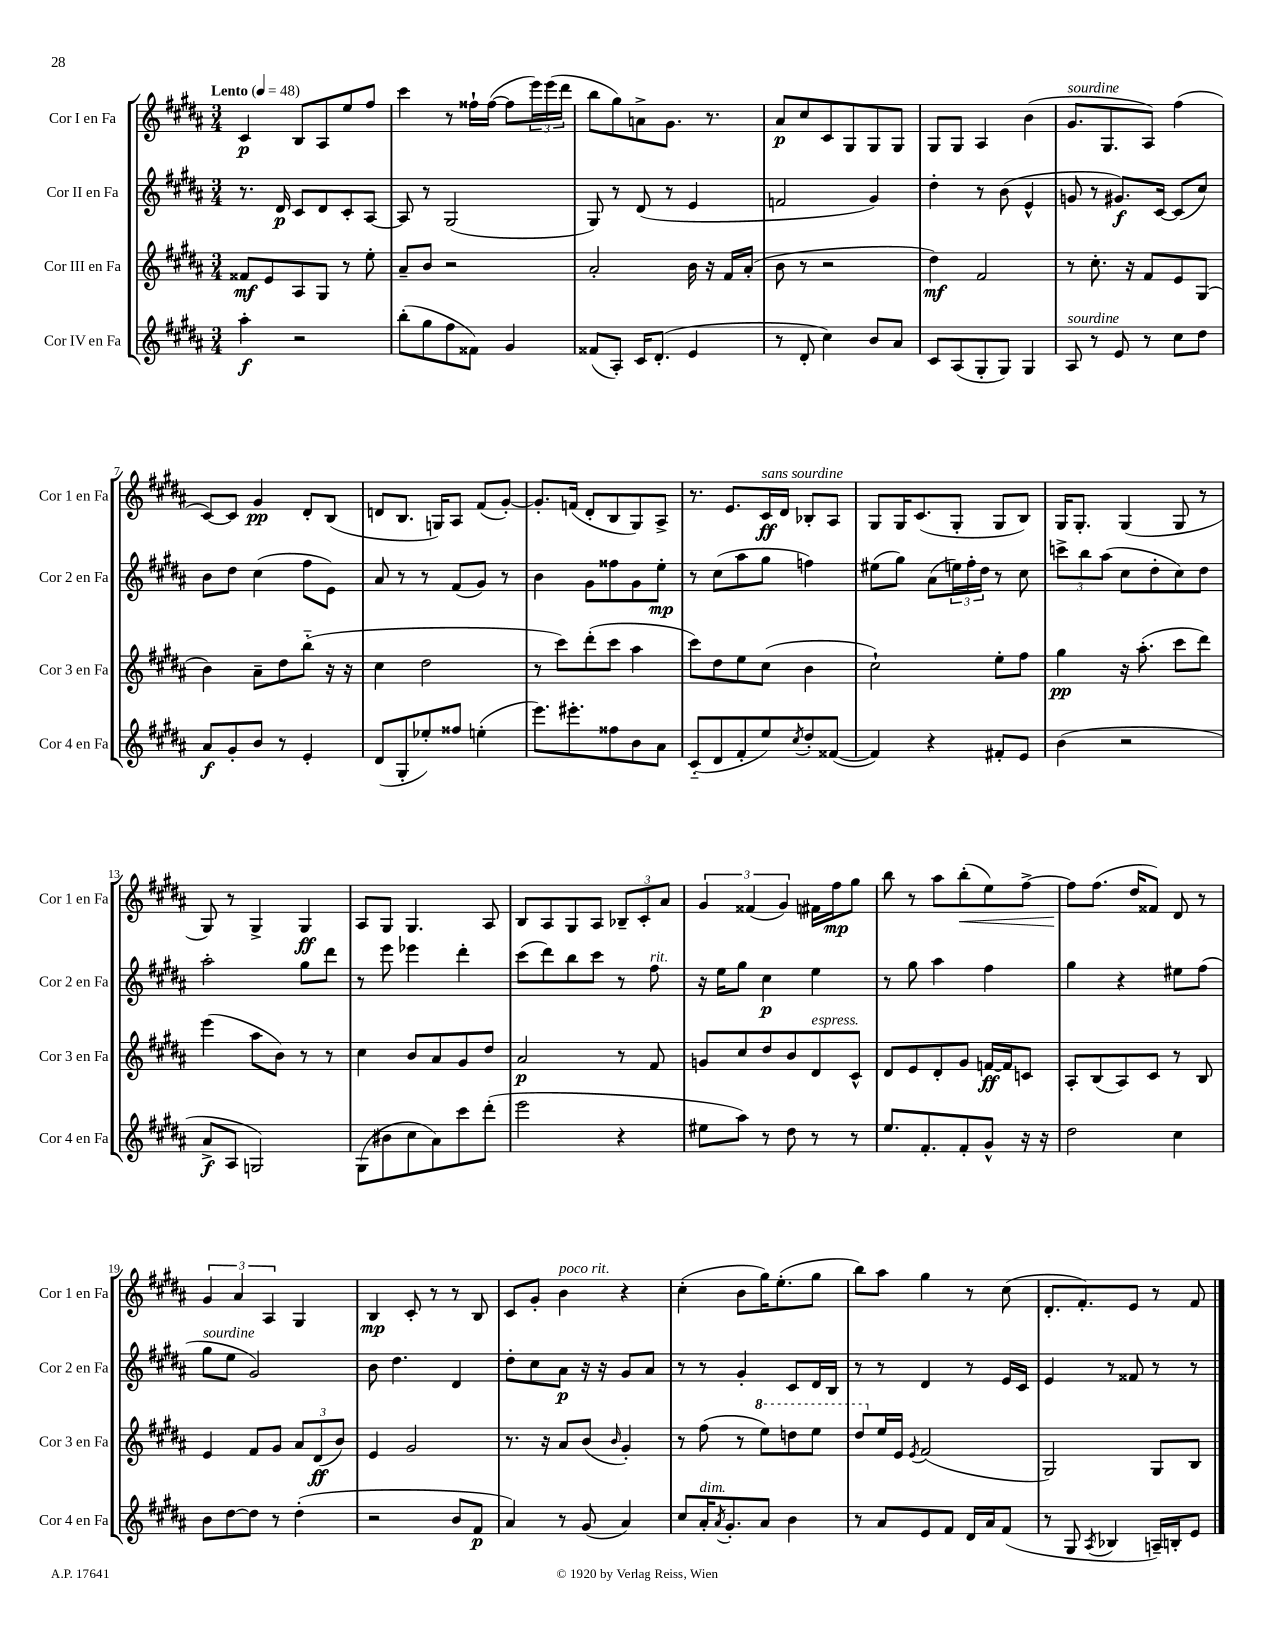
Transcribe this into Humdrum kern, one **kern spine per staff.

**kern	**kern	**kern	**kern
*staff4	*staff3	*staff2	*staff1
*clefG2	*clefG2	*clefG2	*clefG2
*k[f#c#g#d#a#]	*k[f#c#g#d#a#]	*k[f#c#g#d#a#]	*k[f#c#g#d#a#]
*M3/4	*M3/4	*M3/4	*M3/4
*MM48	*MM48	*MM48	*MM48
4aa#'	8f##	8.r	4c#
.	8e	.	.
.	.	16d#	.
2r	8A#	8c#	8B
.	8G#	8d#	8A#
.	8r	8c#'	8ee
.	8ee'	[8A#	8ff#
=	=	=	=
(8bb'	8a#~	8A#]	4ccc#
8gg#	8b	8r	.
8ff#	2r	(2G#	8r
8f##)	.	.	16ff##`
.	.	.	([16ff##
4g#	.	.	8ff##]
.	.	.	24eee)
.	.	.	(24eee
.	.	.	24ddd#
=	=	=	=
(8f##	2a#'	8G#)	8bb
8A#')	.	8r	8gg#)
16c#	.	(8d#	8a^
(8.d#'	.	.	.
.	.	8r	8.g#
4e	16b	4e	.
.	16r	.	8.r
.	16f#	.	.
.	(16a#'	.	.
=	=	=	=
8r	8b	2f	8a#
8d#'	8r	.	8cc#
4cc#)	2r	.	8c#
.	.	.	8G#
8b	.	4g#)	8G#
8a#	.	.	8G#
=	=	=	=
8c#	4dd#)	4dd#'	8G#
(8A#	.	.	8G#
8G#'	2f#	8r	4A#
8G#)	.	(8b	.
4G#	.	4e^^	(4b
=	=	=	=
8A#	8r	8g	8.g#
8r	8.cc#'	8r	.
.	.	.	8.G#
8e	.	8.g#)	.
.	16r	.	.
8r	8f#	.	8A#)
.	.	[16c#	.
8cc#	8e	(8c#]	(4ff#
8dd#	(8G#	8cc#)	.
=	=	=	=
8a#	4b)	8b	[8c#)
8g#'	.	8dd#	8c#]
8b	8a#~	(4cc#	4g#
8r	8dd#	.	.
4e'	(8bb'~	8ff#	8d#'
.	16r	8e)	(8B
.	16r	.	.
=	=	=	=
(8d#	4cc#	8a#	8d
8G#'	.	8r	8.B
8ee-')	2dd#	8r	.
.	.	.	16G)
8ff##	.	(8f#	8A#
(4ee'	.	8g#)	(8f#
.	.	8r	[8g#')
=	=	=	=
8.eee)	8r	4b	8.g#']
.	8ccc#)	.	.
8.eee#'	.	.	(16f
.	(8ddd#'	8g#	8d#'
8ff##	8ccc#	8ff##	8B
8b	4aa#	8g#	8G#)
8a#	.	8ee'	8A#^
=	=	=	=
(8c#'~	8ccc#)	8r	8.r
8d#	8dd#	(8cc#	.
.	.	.	8.e
8f#'	8ee	8aa#	.
8ee)	(8cc#	8gg#	16c#
.	.	.	16d#
8qcc#	.	.	.
8dd#'	4b	4ff)	8B-'
([8f##	.	.	8A#
=	=	=	=
4f##])	2cc#`)	(8ee#	8G#
.	.	8gg#)	16G#
.	.	.	(8.c#
4r	.	(8a#	.
.	.	24ee)	8G#'
.	.	24ff#'	.
.	.	24dd#	.
8f#'	8ee'	8r	8G#
8e	8ff#	8cc#	8B)
=	=	=	=
(4b	4gg#	12ccc^	16G#
.	.	.	8.G#'
.	.	12bb	.
.	.	(12aa#	.
2r	16r	8cc#	(4G#
.	(8.aa#'	.	.
.	.	8dd#'	.
.	8ccc#	8cc#)	8G#
.	8ddd#)	8dd#	8r
=	=	=	=
8a#^	(4eee	2aa#'	8G#)
8A#	.	.	8r
2G)	8aa#	.	4G#^
.	8b)	.	.
.	8r	8gg#	4G#
.	8r	8ddd#	.
=	=	=	=
(8G#	4cc#	8r	8A#
8b#	.	8eee	8G#
8cc#	8b	4eee-	4.G#
8a#)	8a#	.	.
8ccc#	8g#	4ddd#'	.
(8ddd#'	8dd#	.	8A#
=	=	=	=
2eee	2a#	(8ccc#	8B
.	.	8ddd#)	8A#
.	.	8bb	8G#
.	.	8ccc#	8A#
4r	8r	8r	12B-~
.	.	.	12c#'
.	8f#	8ff#	.
.	.	.	12a#
=	=	=	=
8ee#	8g	16r	6g#
.	.	16ee	.
8aa#)	8cc#	8gg#	.
.	.	.	(6f##
8r	8dd#	4cc#	.
.	.	.	6g#)
8dd#	8b	.	.
8r	8d#	4ee	16f#
.	.	.	16ff#
8r	8c#^^	.	8gg#
=	=	=	=
8.ee	8d#	8r	8bb
.	8e	8gg#	8r
8.f#'	.	.	.
.	8d#'	4aa#	8aa#
8f#'	8g#	.	(8bb'
8g#^^	[16f	4ff#	8ee)
.	16f]	.	.
16r	8c	.	[8ff#^
16r	.	.	.
=	=	=	=
2dd#	8A#'	4gg#	8ff#]
.	(8B	.	(8.ff#
.	8A#)	4r	.
.	.	.	16dd#
.	8c#	.	8f##)
4cc#	8r	8ee#	8d#
.	8B	(8ff#	8r
=	=	=	=
8b	4e	8gg#	6g#
[8dd#	.	8ee	.
.	.	.	6a#
8dd#]	8f#	2g#)	.
.	.	.	6A#
8r	8g#	.	.
(4dd#'	12a#	.	4G#
.	(12d#	.	.
.	12b)	.	.
=	=	=	=
2r	4e	8b	4B
.	.	4.dd#	.
.	2g#	.	8c#'
.	.	.	8r
8b	.	4d#	8r
8f#	.	.	8B
=	=	=	=
4a#)	8.r	8dd#'	8c#
.	.	8cc#	8g#'
.	16r	.	.
8r	8a#	8a#	4b
(8g#	(8b	16r	.
.	.	16r	.
.	16qqb	.	.
4a#)	4g#')	8g#	4r
.	.	8a#	.
=	=	=	=
8cc#	8r	8r	(4cc#'
16a#'	(8ff#	8r	.
8qa#	.	.	.
8.g#'	.	.	.
.	8r	4g#'	8b
8a#	8eee)	.	16gg#)
.	.	.	(8.ee'
4b	8ddd	8c#	.
.	8eee	16d#	8gg#
.	.	16B	.
=	=	=	=
8r	8ddd#	8r	8bb)
8a#	16ee	8r	8aa#
.	16e	.	.
.	8qe	.	.
8e	(2f#	4d#	4gg#
8f#	.	.	.
16d#	.	8r	8r
16a#	.	.	.
(8f#	.	16e	(8cc#
.	.	16c#	.
=	=	=	=
8r	2G#)	4e	8.d#'
8G#	.	.	.
.	.	.	8.f#')
8qA#	.	.	.
4B-	.	8r	.
.	.	8f##	8e
16A~)	8G#	8r	8r
16B'	.	.	.
8e	8B	8r	8f#
==	==	==	==
*-	*-	*-	*-
